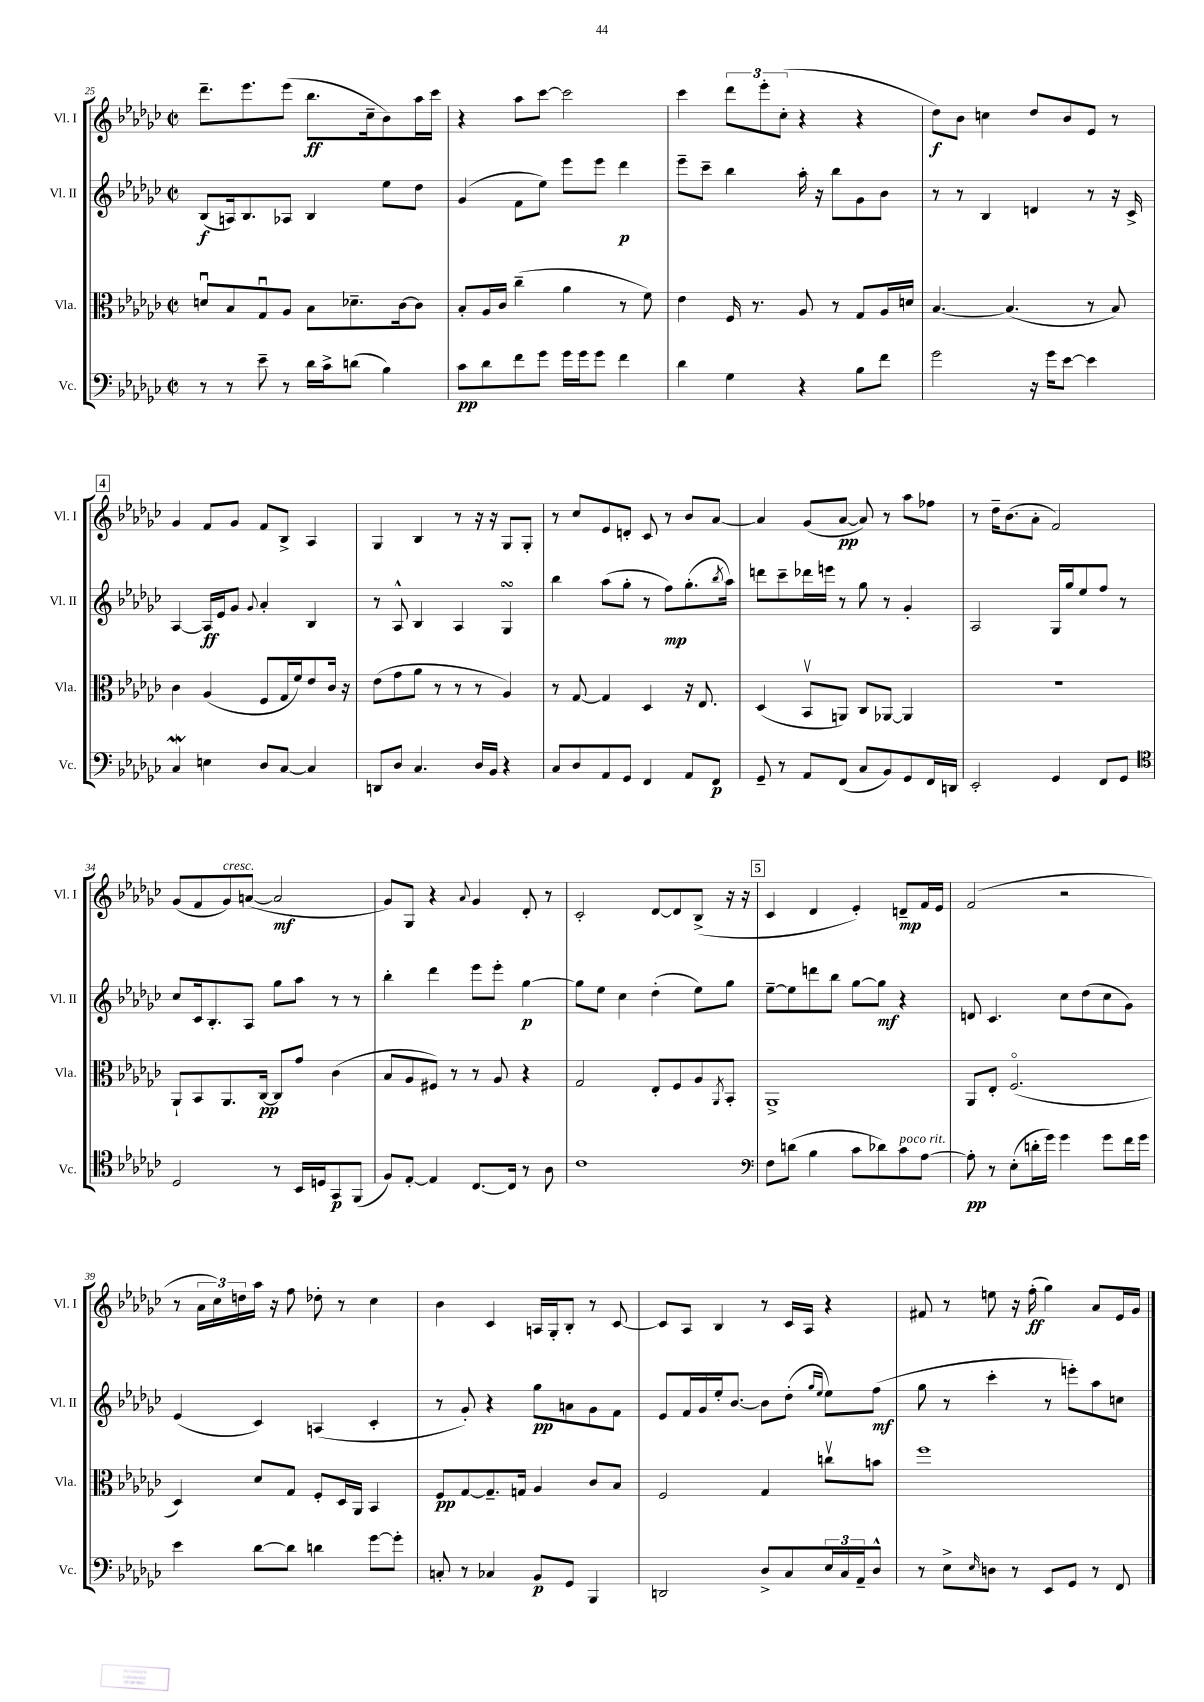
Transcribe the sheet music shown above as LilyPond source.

<<
\new StaffGroup <<
\new Staff = "s0" \with { instrumentName = "Vl. I" shortInstrumentName = "Vl. I" } {
    \clef treble \key ges \major \defaultTimeSignature \time 2/2
    des'''8.-- ees'''8. ees'''8( bes''8.\ff ces''16-- bes'8) aes''16 ces'''16 |
    r4 aes''8 ces'''8~ ces'''2 |
    ces'''4 \tuplet 3/2 { des'''8 ees'''8-. ces''8-.( } r4 r4 |
    des''8\f) bes'8 c''4 des''8 bes'8 ees'8 r8 |
    \mark \markup { \box "4" } ges'4 f'8 ges'8 f'8 bes8-> aes4 |
    ges4 bes4 r8 r16 r16 ges8 ges8-. |
    r8 ces''8 ees'8 d'8-. ces'8 r8 bes'8 aes'8~ |
    aes'4 ges'8( aes'8~\pp aes'8) r8 aes''8 fes''8 |
    r8 des''16-- bes'8.( aes'8-. f'2) |
    ges'8( f'8 ges'8^\markup { \italic "cresc." }) a'8~( a'2\mf |
    ges'8) ges8 r4 \appoggiatura { aes'8 } ges'4 des'8-. r8 |
    ces'2-. des'8~ des'8 bes8->( r16 r16 |
    \mark \markup { \box "5" } ces'4 des'4 ees'4-.) d'8--\mp f'16 ees'16 |
    f'2( r2 |
    r8 \tuplet 3/2 { aes'16 ces''16) d''16 } aes''16 r16 f''8 des''8-. r8 ces''4 |
    bes'4 ces'4 a16 ges16-. bes8-. r8 ces'8~ |
    ces'8 aes8 bes4 r8 ces'16 aes16 r4 |
    fis'8 r8 e''8 r16 f''16-.\ff( ges''4) aes'8 ees'16 ges'16 \bar "|." |
}
\new Staff = "s1" \with { instrumentName = "Vl. II" shortInstrumentName = "Vl. II" } {
    \clef treble \key ges \major \defaultTimeSignature \time 2/2
    bes8\f( a16) bes8. aes8 bes4 ees''8 des''8 |
    ges'4( f'8 ees''8) ees'''8 ees'''8 des'''4\p |
    ees'''8-- ces'''8-- bes''4 aes''16-. r16 bes''8 ges'8 bes'8 |
    r8 r8 bes4 d'4 r8 r16 ces'16-> |
    \mark \markup { \box "4" } aes4~ aes16\ff ees'16 ges'8 \appoggiatura { ges'8 } aes'4-. bes4 |
    r8 aes8-^ bes4 aes4 ges4\turn |
    bes''4 aes''8( ges''8-. r8 f''8\mp) ges''8.-.( \acciaccatura { bes''8 } aes''16) |
    d'''8 ces'''8-- des'''16 e'''16 r8 ges''8 r8 ges'4-. |
    aes2 ges16 ges''16 ees''8 f''8 r8 |
    ces''8 ces'16 bes8.-. aes8 ges''8 aes''8 r8 r8 |
    bes''4-. des'''4 ees'''8 ees'''8-. ges''4~\p |
    ges''8 ees''8 ces''4 des''4-.( ees''8) ges''8 |
    \mark \markup { \box "5" } ees''8~-- ees''8 d'''8 bes''8 ges''8~ ges''8\mf r4 |
    d'8 ces'4. ces''8 des''8( ces''8 ges'8) |
    ees'4( ces'4) a4( ces'4-. |
    r8 ges'8-.) r4 ges''8\pp a'8 ges'8 f'8 |
    ees'8 f'16 ges'16 ees''16-. bes'8.~ bes'8 des''8-.( \grace { ges''16 ees''16 } ees''8) f''8\mf( |
    ges''8 r8 ces'''4-. r8 e'''8-.) aes''8 c''8 \bar "|." |
}
\new Staff = "s2" \with { instrumentName = "Vla." shortInstrumentName = "Vla." } {
    \clef alto \key ges \major \defaultTimeSignature \time 2/2
    d'8\downbow bes8 ges8\downbow aes8 bes8 des'8.-- ces'16~ ces'8 |
    bes8-. aes16 ces'16 ces''4--( aes'4 r8 f'8) |
    ees'4 f16 r8. aes8 r8 ges8 aes16 d'16 |
    bes4.~ bes4.( r8 bes8) |
    \mark \markup { \box "4" } ces'4 aes4( f8 ges16 f'16) ees'8 ces'16 r16 |
    ees'8( ges'8 aes'8 r8 r8 r8 aes4) |
    r8 ges8~ ges4 des4 r16 ees8. |
    des4( bes,8\upbow a,8) ces8 aes,8~ aes,4 |
    R1 |
    aes,8-! bes,8 aes,8. ces16~\pp ces8 ges'8 ces'4( |
    bes8 aes8 fis8) r8 r8 aes8 r4 |
    ges2 ees8-. f8 aes8 \acciaccatura { aes,8 } bes,8-. |
    \mark \markup { \box "5" } aes,1-> |
    aes,8 ees8-. f2.\flageolet( |
    des4) des'8 ges8 f8-. des16 aes,16 bes,4 |
    f8\pp ges8~ ges8.-- g16 aes4 ces'8 bes8 |
    f2 ges4 c''8\upbow b'8 |
    f''1 \bar "|." |
}
\new Staff = "s3" \with { instrumentName = "Vc." shortInstrumentName = "Vc." } {
    \clef bass \key ges \major \defaultTimeSignature \time 2/2
    r8 r8 ees'8-- r8 des'16 ces'16-> d'8( bes4) |
    ces'8\pp des'8 f'8 ges'8 ges'16 ges'16 ges'8 f'4 |
    des'4 ges4 r4 bes8 f'8 |
    ges'2 r16 ges'16 ees'8~ ees'4 |
    \mark \markup { \box "4" } ces4\mordent e4 des8 ces8~ ces4 |
    d,8 des8 ces4. des16 bes,16 r4 |
    ces8 des8 aes,8 ges,8 f,4 aes,8 f,8\p |
    ges,8-- r8 aes,8 f,8( ces8 bes,8) ges,8 f,16 d,16 |
    ees,2-. ges,4 f,8 ges,8 |
    \clef tenor des2 r8 bes,16 d16 ges,8\p f,8( |
    f8) ees8~-. ees4 ces8.~ ces16 r8 aes8 |
    ces'1 |
    \mark \markup { \box "5" } \clef bass f8 d'8( bes4 ces'8 des'8) ces'8^\markup { \italic "poco rit." } aes8~ |
    aes8-.\pp r8 ees8-.( d'16-. ges'16) ges'4 ges'8 f'16 ges'16 |
    ees'4 des'8~ des'8 d'4 ges'8~ ges'8-. |
    c8-. r8 ces4 bes,8\p ges,8 bes,,4 |
    d,2 des8-> ces8 \tuplet 3/2 { ees16 ces16 aes,16-- } des8-^ |
    r8 ees8-> \grace { ees16 } d8 r8 ees,8 ges,8 r8 f,8 \bar "|." |
}
>>
>>
\layout { \context { \Score currentBarNumber = #25 } }
